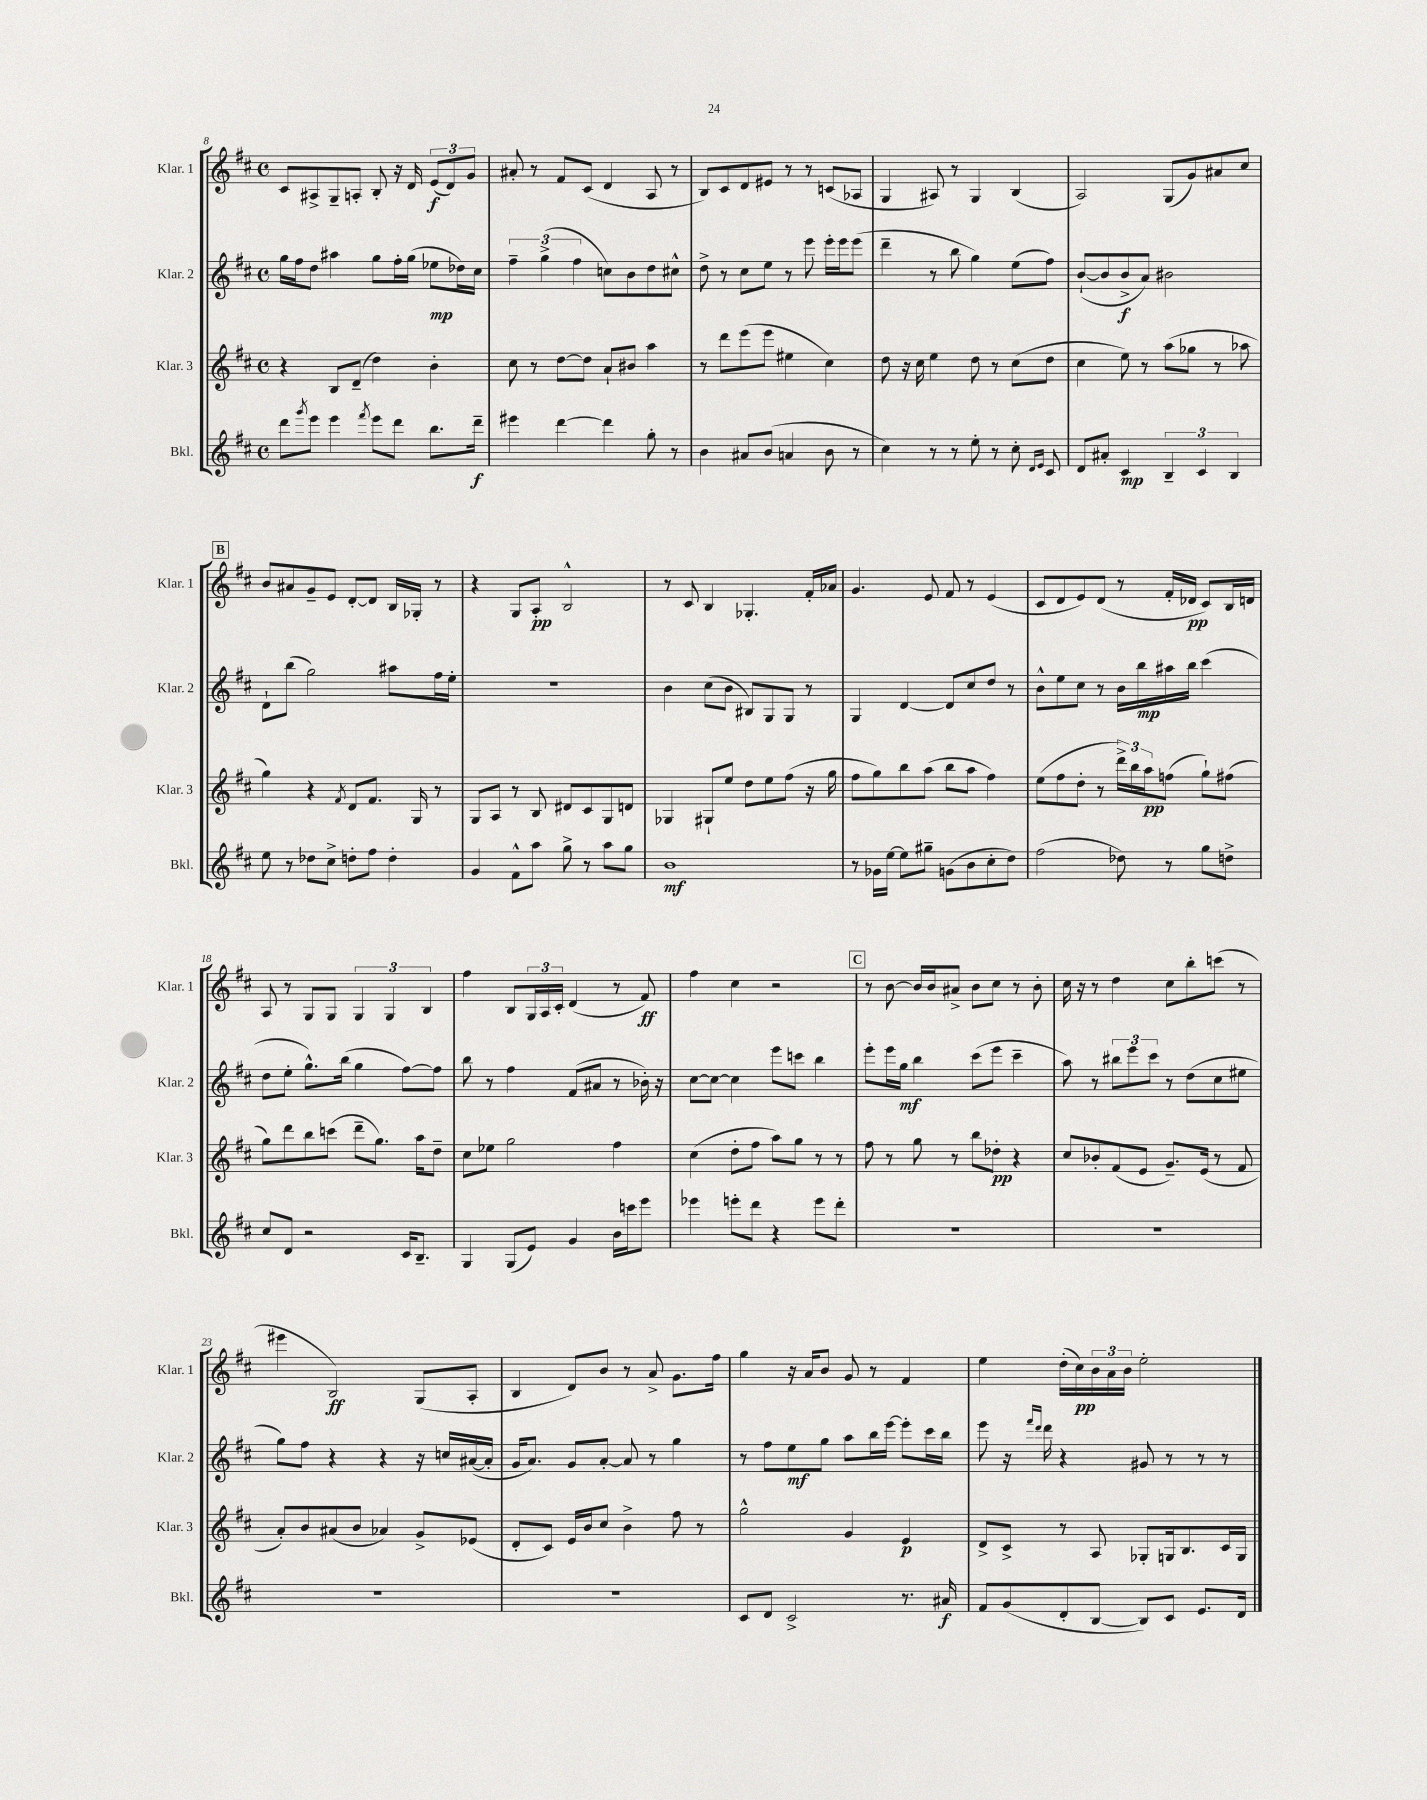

**kern	**dynam	**kern	**dynam	**kern	**dynam	**kern	**dynam
*part4	*part4	*part3	*part3	*part2	*part2	*part1	*part1
*staff4	*staff4	*staff3	*staff3	*staff2	*staff2	*staff1	*staff1
*I"Bkl.	*	*I"Klar. 3	*	*I"Klar. 2	*	*I"Klar. 1	*
*I'Bkl.	*	*I'Klar. 3	*	*I'Klar. 2	*	*I'Klar. 1	*
*clefG2	*	*clefG2	*	*clefG2	*	*clefG2	*
*k[f#c#]	*	*k[f#c#]	*	*k[f#c#]	*	*k[f#c#]	*
*M4/4	*	*M4/4	*	*M4/4	*	*M4/4	*
*met(c)	*	*met(c)	*	*met(c)	*	*met(c)	*
=8	=8	=8	=8	=8	=8	=8	=8
8ddd\L	.	4r	.	16gg\LL	.	8c#/L	.
.	.	.	.	16ff#\J	.	.	.
8qggg/	.	.	.	.	.	.	.
8eee\J	.	.	.	8dd\J	.	8A#X^/	.
4eee\	.	8B/L	.	4aa#X\	.	8G~/	.
.	.	(8d~/J	.	.	.	8An'/J	.
8qfff#/	.	.	.	.	.	.	.
8eee\L	.	4dd\)	.	8gg\L	.	8B'/	.
8ddd\J	.	.	.	16ff#'\L	.	16r	.
.	.	.	.	(16gg\JJ	.	16d/	.
8.bb\L	.	4b'\	.	8ee-X\L	mp	(12e/L	f
.	.	.	.	.	.	12d/)	.
.	.	.	.	16dd-X\L)	.	.	.
.	.	.	.	.	.	12g/J	.
16ddd~\Jk	f	.	.	16cc#\JJ	.	.	.
=9	=9	=9	=9	=9	=9	=9	=9
4eee#X\	.	8cc#\	.	6ff#~\	.	8a#X'/	.
.	.	8r	.	.	.	8r	.
.	.	.	.	(6gg^\	.	.	.
[4ddd\	.	[8dd\L	.	.	.	8f#/L	.
.	.	.	.	6ff#\	.	.	.
.	.	8dd\J]	.	.	.	(8c#/J	.
4ddd\]	.	8a`/L	.	8ccn\L)	.	4d/	.
.	.	8b#X/J	.	8b\	.	.	.
8gg'\	.	4aa\	.	8dd\	.	8A/	.
8r	.	.	.	8cc#X^^\J	.	8r	.
=10	=10	=10	=10	=10	=10	=10	=10
4b\	.	8r	.	8dd^\	.	8B/L)	.
.	.	8ddd\L	.	8r	.	8c#/	.
8a#X/L	.	(8eee\	.	8cc#\L	.	8d/	.
(8b/J	.	8eee\J	.	8ee\J	.	8e#X/J	.
4an/	.	4ee#X\	.	8r	.	8r	.
.	.	.	.	8eee\	.	8r	.
8b\	.	4cc#\)	.	16eee'\LL	.	(8cn/L	.
.	.	.	.	16eee\J	.	.	.
8r	.	.	.	(8eee\J	.	8A-X/J	.
=11	=11	=11	=11	=11	=11	=11	=11
4cc#\)	.	8dd\	.	4ddd~\	.	4G/	.
.	.	16r	.	.	.	.	.
.	.	16cc#\	.	.	.	.	.
8r	.	4ee\	.	8r	.	8A#X/)	.
8r	.	.	.	8bb\	.	8r	.
8ee'\	.	8dd\	.	4gg\)	.	4G/	.
8r	.	8r	.	.	.	.	.
8cc#'\	.	(8cc#\L	.	(8ee\L	.	(4B/	.
16qqd/LL	.	.	.	.	.	.	.
16qqe/JJ	.	.	.	.	.	.	.
8c#/	.	8dd\J	.	8ff#\J)	.	.	.
=12	=12	=12	=12	=12	=12	=12	=12
8d/L	.	4cc#\	.	([8b`/L	.	2A/)	.
8a#X'/J	.	.	.	8b/]	.	.	.
4c#/	mp	8ee\)	.	8b^/	f	.	.
.	.	8r	.	8a/J)	.	.	.
6B~/	.	(8aa\L	.	2b#X\	.	(8G/L	.
.	.	8gg-X\J	.	.	.	8g/)	.
6c#/	.	.	.	.	.	.	.
.	.	8r	.	.	.	8a#X/	.
6B/	.	.	.	.	.	.	.
.	.	8aa-X\	.	.	.	8cc#/J	.
!!LO:LB:g=z
!!LO:REH:place=s1:t=B
=13	=13	=13	=13	=13	=13	=13	=13
8ee\	.	4gg\)	.	8d`\L	.	8b/L	.
8r	.	.	.	(8bb\J	.	8a#X/	.
8dd-X\L	.	4r	.	2gg\)	.	8g~/	.
8cc#^\J	.	.	.	.	.	8e/J	.
.	.	8qf#/	.	.	.	.	.
8ddn'\L	.	8d/L	.	.	.	[8d'/L	.
8ff#\J	.	8.f#/J	.	.	.	8d/J]	.
4dd'\	.	.	.	8aa#X\L	.	16B/LL	.
.	.	16G/	.	.	.	16G-X'/JJ	.
.	.	8r	.	16ff#\L	.	8r	.
.	.	.	.	16ee'\JJ	.	.	.
=14	=14	=14	=14	=14	=14	=14	=14
4g/	.	8G/L	.	1r	.	4r	.
.	.	8A/J	.	.	.	.	.
8f#^^\L	.	8r	.	.	.	8G/L	.
8aa\J	.	8B/	.	.	.	8A'/J	pp
8gg^\	.	8d#X/L	.	.	.	2B^^/	.
8r	.	8c#/	.	.	.	.	.
8aa\L	.	8G/	.	.	.	.	.
8gg\J	.	8dn/J	.	.	.	.	.
=15	=15	=15	=15	=15	=15	=15	=15
1b	mf	4G-X/	.	4b\	.	8r	.
.	.	.	.	.	.	8c#/	.
.	.	8G#X`/L	.	(8cc#\L	.	4B/	.
.	.	8ee/J	.	8b\J	.	.	.
.	.	8dd\L	.	8B#X/L)	.	4.G-X'/	.
.	.	8ee\	.	8G/	.	.	.
.	.	(8ff#\J	.	8G/J	.	.	.
.	.	16r	.	8r	.	16f#'/LL	.
.	.	16gg\	.	.	.	16a-X/JJ	.
=16	=16	=16	=16	=16	=16	=16	=16
8r	.	8ff#\L	.	4G/	.	4.g/	.
16g-X\LL	.	8gg\)	.	.	.	.	.
[16ee\JJ	.	.	.	.	.	.	.
8ee\L]	.	8bb\	.	[4d/	.	.	.
8gg#X~\J	.	(8aa\J	.	.	.	8e/	.
(8gn\L	.	8bb\L	.	8d/L]	.	8f#/	.
8b\	.	8aa\J	.	8cc#/	.	8r	.
8cc#'\	.	4ff#\)	.	8dd/J	.	(4e/	.
8dd\J)	.	.	.	8r	.	.	.
=17	=17	=17	=17	=17	=17	=17	=17
(2ff#\	.	(8ee\L	.	8b^^\L	.	8c#/L	.
.	.	8ff#\	.	8ee\	.	8d/	.
.	.	8dd'\J	.	8cc#\J	.	8e/)	.
.	.	8r	.	8r	.	(8d/J	.
8dd-X\)	.	24ddd^\LL)	.	16b\LL	.	8r	.
.	.	24bb\	.	.	.	.	.
.	.	.	.	16bb\	mp	.	.
.	.	24aa\J	pp	.	.	.	.
8r	.	(8ffn\J	.	16aa#X\	.	16f#'/LL	.
.	.	.	.	16bb\JJ	.	16d-X/JJ	pp
8gg\L	.	8gg`\L)	.	(4ccc#\	.	8c#/L)	.
8ddn^\J	.	(8ff#X\J	.	.	.	16B/L	.
.	.	.	.	.	.	16dn/JJ	.
!!LO:LB:g=z
=18	=18	=18	=18	=18	=18	=18	=18
8cc#/L	.	8gg\L)	.	8dd\L	.	8A/	.
8d/J	.	8ddd\	.	8ee'\J	.	8r	.
2r	.	8bb\	.	8.gg^^\L)	.	8G/L	.
.	.	(8cccn\J	.	.	.	8G/J	.
.	.	.	.	(16bb\Jk	.	.	.
.	.	8ddd~\L	.	4gg\	.	6G/	.
.	.	8.gg\J)	.	.	.	.	.
.	.	.	.	.	.	6G/	.
16c#/KL	.	.	.	[8ff#\L)	.	.	.
8.B~/J	.	16aa\KL	.	.	.	.	.
.	.	.	.	.	.	6B/	.
.	.	8dd~\J	.	8ff#\J]	.	.	.
=19	=19	=19	=19	=19	=19	=19	=19
4G/	.	8cc#\L	.	8bb\	.	4ff#\	.
.	.	8ee-X\J	.	8r	.	.	.
(8G/L	.	2gg\	.	4ff#\	.	8B/L	.
8e/J)	.	.	.	.	.	24G/L	.
.	.	.	.	.	.	24A/	.
.	.	.	.	.	.	24c#'/JJ	.
4g/	.	.	.	(8f#/L	.	(4d/	.
.	.	.	.	8a#X/J	.	.	.
16b\LL	.	4ff#\	.	8r	.	8r	.
16cccn\J	.	.	.	.	.	.	.
8eee\J	.	.	.	16b-X'\)	.	8f#/)	ff
.	.	.	.	16r	.	.	.
=20	=20	=20	=20	=20	=20	=20	=20
4eee-X\	.	(4cc#\	.	[8cc#\L	.	4ff#\	.
.	.	.	.	8cc#\J_	.	.	.
8eeen'\L	.	8dd'\L	.	4cc#\]	.	4cc#\	.
8ddd\J	.	8ff#\J	.	.	.	.	.
4r	.	8aa\L)	.	8eee\L	.	2r	.
.	.	8gg\J	.	8cccn\J	.	.	.
8eee\L	.	8r	.	4bb\	.	.	.
8ddd'\J	.	8r	.	.	.	.	.
!!LO:REH:place=s1:t=C
=21	=21	=21	=21	=21	=21	=21	=21
1r	.	8ff#\	.	8eee'\L	.	8r	.
.	.	8r	.	16eee\L	.	[8b\	.
.	.	.	.	16gg\JJ	mf	.	.
.	.	8gg\	.	4bb\	.	16b/LL]	.
.	.	.	.	.	.	16b/J	.
.	.	8r	.	.	.	8a#X^/J	.
.	.	8bb\L	.	(8ccc#\L	.	8b\L	.
.	.	8dd-X'\J	pp	8eee\J	.	8cc#\J	.
.	.	4r	.	4ccc#~\	.	8r	.
.	.	.	.	.	.	8b'\	.
=22	=22	=22	=22	=22	=22	=22	=22
1r	.	8cc#/L	.	8aa\)	.	16cc#\	.
.	.	.	.	.	.	16r	.
.	.	8b-X'/	.	8r	.	8r	.
.	.	(8f#/	.	12bb#X\L	.	4dd\	.
.	.	.	.	12eee\	.	.	.
.	.	8e/J	.	.	.	.	.
.	.	.	.	12ccc#\J	.	.	.
.	.	8.g~/L)	.	8r	.	8cc#\L	.
.	.	.	.	(8dd\L	.	8bb'\	.
.	.	(16e/Jk	.	.	.	.	.
.	.	8r	.	8cc#\	.	(8cccn\J	.
.	.	8f#/	.	8ee#X\J	.	8r	.
!!LO:LB:g=z
=23	=23	=23	=23	=23	=23	=23	=23
1r	.	8a'/L)	.	8gg\L)	.	4eee#X\	.
.	.	8b/	.	8ff#\J	.	.	.
.	.	(8a#X/	.	4r	.	2B/)	ff
.	.	8b/J	.	.	.	.	.
.	.	4a-X/)	.	4r	.	.	.
.	.	8g^/L	.	16r	.	(8G/L	.
.	.	.	.	16ccn/LL	.	.	.
.	.	(8e-X/J	.	([16a#X/	.	8A'/J	.
.	.	.	.	16a#'/JJ]	.	.	.
=24	=24	=24	=24	=24	=24	=24	=24
1r	.	8d'/L	.	16g/KL	.	4B/	.
.	.	.	.	8.a/J)	.	.	.
.	.	8c#/J)	.	.	.	.	.
.	.	16e/LL	.	8g/L	.	8d/L)	.
.	.	16b/J	.	.	.	.	.
.	.	8cc#/J	.	[8a'/J	.	8b/J	.
.	.	4b^\	.	8a/]	.	8r	.
.	.	.	.	8r	.	8a^/	.
.	.	8ff#\	.	4gg\	.	8.g\L	.
.	.	8r	.	.	.	.	.
.	.	.	.	.	.	16ff#\Jk	.
=25	=25	=25	=25	=25	=25	=25	=25
8c#/L	.	2gg^^\	.	8r	.	4gg\	.
8d/J	.	.	.	8ff#\L	.	.	.
2c#^/	.	.	.	8ee\	mf	16r	.
.	.	.	.	.	.	16a/KL	.
.	.	.	.	8gg\J	.	8b/J	.
.	.	4g/	.	8aa\L	.	8g/	.
.	.	.	.	16bb\L	.	8r	.
.	.	.	.	[16eee\JJ	.	.	.
8.r	.	4e/	p	8eee'\L]	.	4f#/	.
.	.	.	.	16ccc#\L	.	.	.
16a#X/	f	.	.	16bb\JJ	.	.	.
=26	=26	=26	=26	=26	=26	=26	=26
8f#/L	.	8d^/L	.	8eee\	.	4ee\	.
(8g/	.	8c#^/J	.	16r	.	.	.
.	.	.	.	16qqfff#/LL	.	.	.
.	.	.	.	16qqddd/JJ	.	.	.
.	.	.	.	16ddd\	.	.	.
8d'/	.	8r	.	4r	.	(16dd'\LL	.
.	.	.	.	.	.	16cc#\)	pp
[8B/J	.	8A/	.	.	.	24b\	.
.	.	.	.	.	.	24a\	.
.	.	.	.	.	.	24b\JJ	.
8B/L])	.	8G-X'/L	.	8g#X/	.	2ee'\	.
8c#/J	.	16Gn/k	.	8r	.	.	.
.	.	8.B/	.	.	.	.	.
8.e/L	.	.	.	8r	.	.	.
.	.	16c#/L	.	8r	.	.	.
16d/Jk	.	16G/JJ	.	.	.	.	.
==	==	==	==	==	==	==	==
*-	*-	*-	*-	*-	*-	*-	*-
